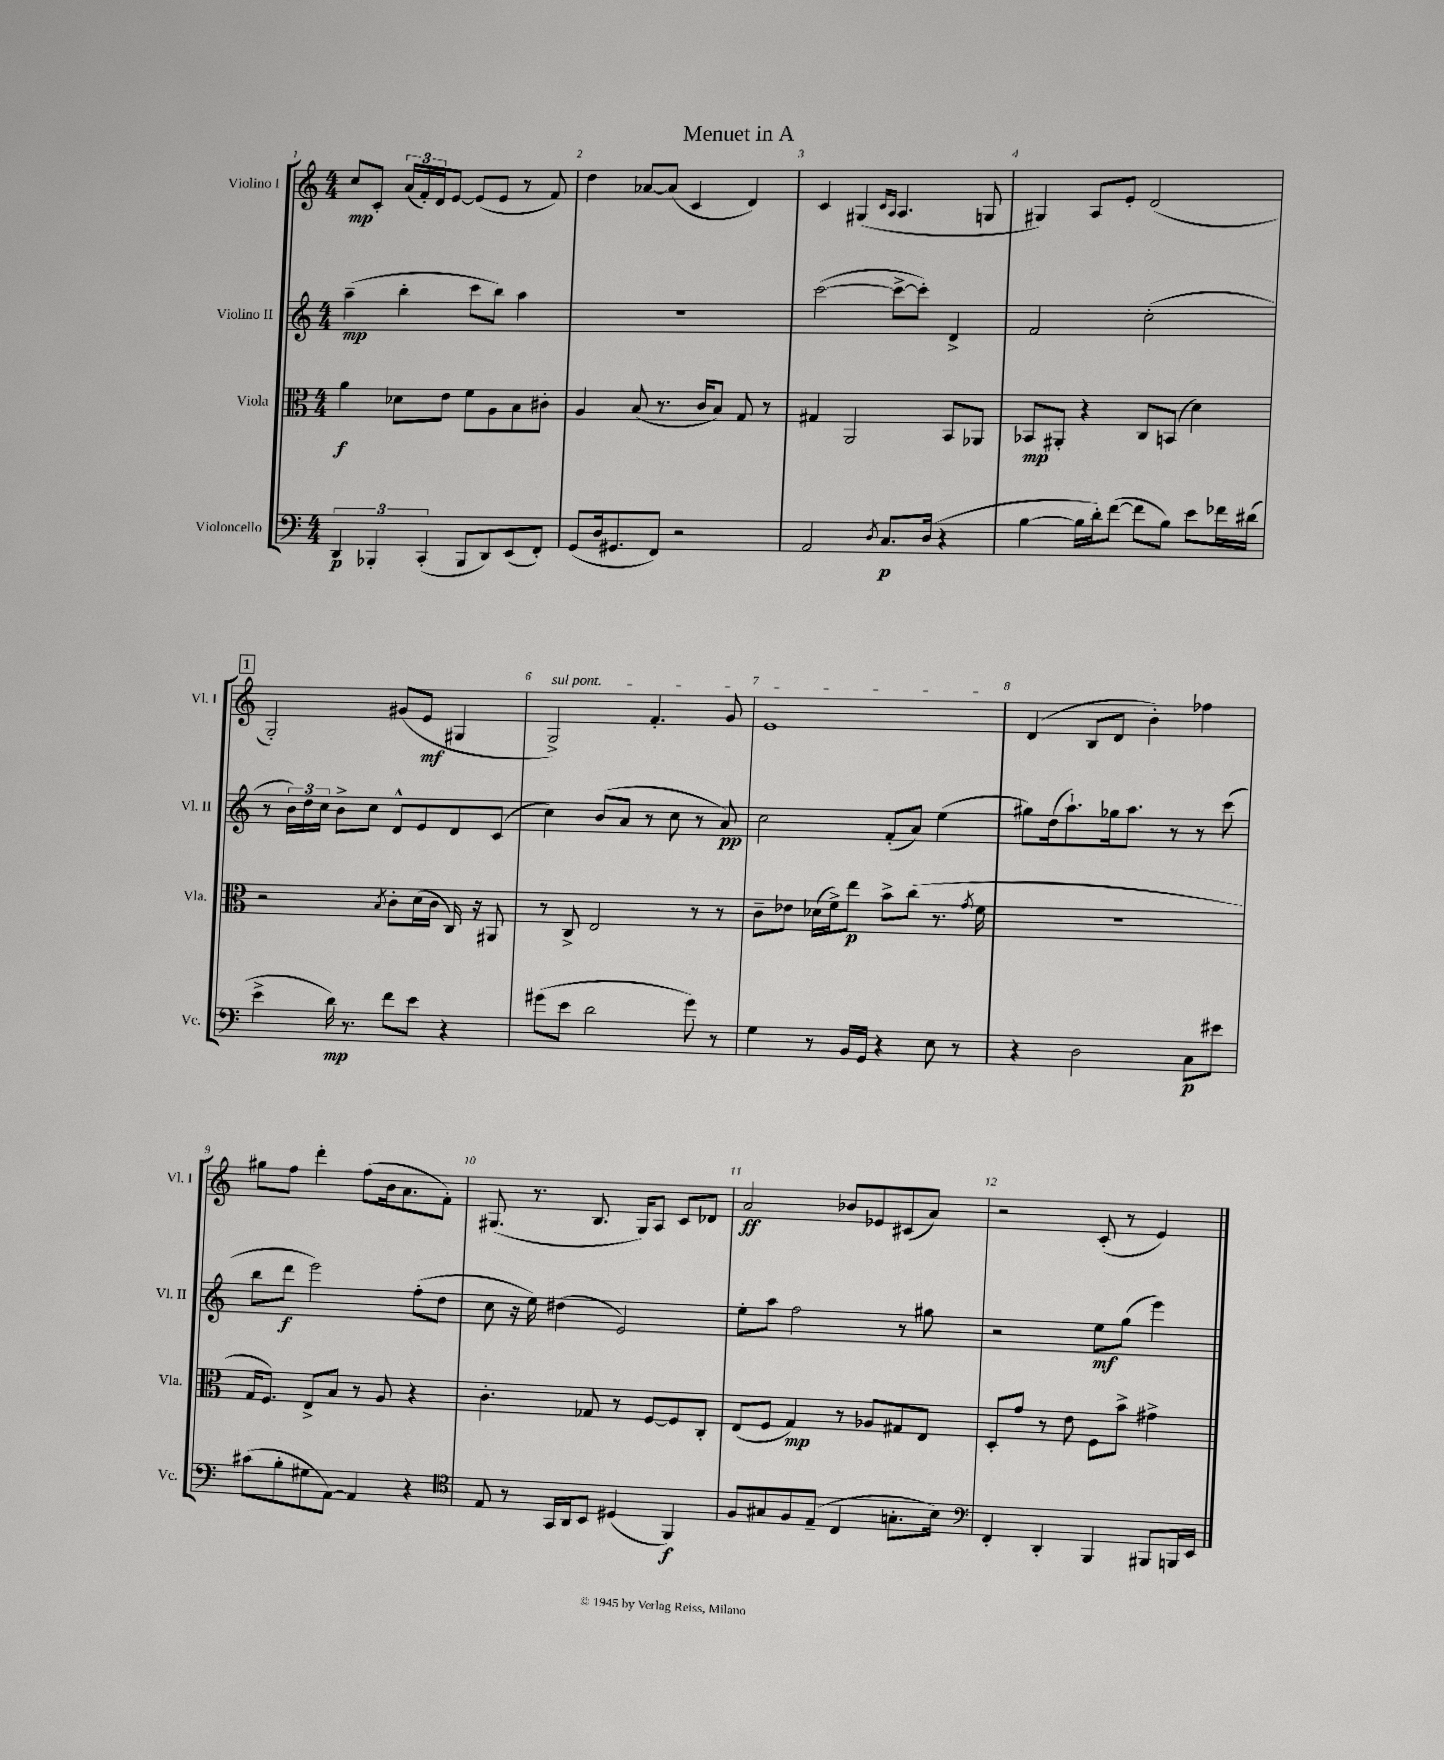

**kern	**dynam	**kern	**dynam	**kern	**dynam	**kern	**dynam
*part4	*part4	*part3	*part3	*part2	*part2	*part1	*part1
*staff4	*staff4	*staff3	*staff3	*staff2	*staff2	*staff1	*staff1
*I"Violoncello	*	*I"Viola	*	*I"Violino II	*	*I"Violino I	*
*I'Vc.	*	*I'Vla.	*	*I'Vl. II	*	*I'Vl. I	*
*clefF4	*	*clefC3	*	*clefG2	*	*clefG2	*
*k[]	*	*k[]	*	*k[]	*	*k[]	*
*M4/4	*	*M4/4	*	*M4/4	*	*M4/4	*
=1	=1	=1	=1	=1	=1	=1	=1
6DD/	p	4a\	f	(4aa~\	mp	8cc/L	mp
.	.	.	.	.	.	8c'/J	.
6BBB-X'/	.	.	.	.	.	.	.
.	.	8d-X\L	.	4bb'\	.	(24a/LL	.
.	.	.	.	.	.	24f'/)	.
(6CC'/	.	.	.	.	.	24d/J	.
.	.	8e\J	.	.	.	[8e/J	.
8BBB-/L	.	8f\L	.	8ccc\L	.	(8e/L]	.
8DD/)	.	8A\	.	8bb\J)	.	8e/J	.
(8EE/	.	8B\	.	4aa\	.	8r	.
8FF'/J)	.	8c#X'\J	.	.	.	8f/)	.
=2	=2	=2	=2	=2	=2	=2	=2
(8GG/L	.	4A/	.	1r	.	4dd\	.
16D/k	.	.	.	.	.	.	.
8.GG#X/	.	.	.	.	.	.	.
.	.	(8B/	.	.	.	[8a-X/L	.
8FF/J)	.	8.r	.	.	.	(8a-/J]	.
2r	.	.	.	.	.	4c/	.
.	.	16c/KL	.	.	.	.	.
.	.	8B/J)	.	.	.	.	.
.	.	8G/	.	.	.	4d/)	.
.	.	8r	.	.	.	.	.
=3	=3	=3	=3	=3	=3	=3	=3
2AA/	.	4G#X/	.	([2ccc\	.	4c/	.
.	.	2AA/	.	.	.	(4G#X/	.
.	.	.	.	.	.	16qqc/LL	.
8qD/	.	.	.	.	.	16qqA/JJ	.
8.C/L	p	.	.	8ccc^\L_	.	4.A/	.
.	.	.	.	8ccc'\J])	.	.	.
(16D/Jk	.	.	.	.	.	.	.
4r	.	8BB/L	.	4d^/	.	.	.
.	.	8AA-X/J	.	.	.	8Gn/	.
=4	=4	=4	=4	=4	=4	=4	=4
[4B\	.	8BB-X/L	mp	2f/	.	4G#X/)	.
.	.	8AA#X'/J	.	.	.	.	.
16B\LL]	.	4r	.	.	.	8A/L	.
16d'\J)	.	.	.	.	.	.	.
([8f\J	.	.	.	.	.	8e'/J	.
8f\L]	.	8C/L	.	(2cc'\	.	(2d/	.
8B\J)	.	(8BBn/J	.	.	.	.	.
8e\L	.	4d\)	.	.	.	.	.
16f-X\L	.	.	.	.	.	.	.
(16d#X\JJ	.	.	.	.	.	.	.
!!LO:LB:g=z
!!LO:REH:place=s1:t=1
=5	=5	=5	=5	=5	=5	=5	=5
4e^\	.	2r	.	8r	.	2G'/)	.
.	.	.	.	24b\LL)	.	.	.
.	.	.	.	24dd\	.	.	.
.	.	.	.	24cc\JJ	.	.	.
16d\)	mp	.	.	8b^\L	.	.	.
8.r	.	.	.	.	.	.	.
.	.	.	.	8cc\J	.	.	.
.	.	8qB/	.	.	.	.	.
8f\L	.	8c'\L	.	8d^^/L	.	(8g#X/L	.
8e\J	.	(16d\L	.	8e/	.	8e/J	mf
.	.	16c\JJ	.	.	.	.	.
4r	.	16C/)	.	8d/	.	4G#X/	.
.	.	16r	.	.	.	.	.
.	.	8AA#X/	.	(8c/J	.	.	.
=6	=6	=6	=6	=6	=6	=6	=6
!	!	!	!	!	!	!LO:TX:a:i:t=sul pont.	!
(8g#X\L	.	8r	.	4cc\)	.	2G^/)	.
8e\J	.	8C^/	.	.	.	.	.
2d\	.	2E/	.	(8b/L	.	.	.
.	.	.	.	8a/J	.	.	.
.	.	.	.	8r	.	4.f'/	.
.	.	.	.	8cc\	.	.	.
8g#\)	.	8r	.	8r	.	.	.
8r	.	8r	.	8a/)	pp	8g/	.
=7	=7	=7	=7	=7	=7	=7	=7
4G\	.	8c~\L	.	2cc\	.	1e	.
.	.	8e-X\J	.	.	.	.	.
8r	.	(16d-X\LL	.	.	.	.	.
.	.	16f^\J)	.	.	.	.	.
16BB/LL	.	8ee\J	p	.	.	.	.
16GG/JJ	.	.	.	.	.	.	.
4r	.	8b^\L	.	(8f'/L	.	.	.
.	.	(8cc\J	.	8a/J)	.	.	.
8E\	.	8.r	.	(4ee\	.	.	.
8r	.	.	.	.	.	.	.
.	.	8qg/	.	.	.	.	.
.	.	16f\	.	.	.	.	.
=8	=8	=8	=8	=8	=8	=8	=8
4r	.	1r	.	8gg#X\L)	.	(4d/	.
.	.	.	.	(16dd\k	.	.	.
.	.	.	.	8.aa`\)	.	.	.
2D\	.	.	.	.	.	8B/L	.
.	.	.	.	16gg-X\k	.	8d/J	.
.	.	.	.	8.aa\J	.	.	.
.	.	.	.	.	.	4b'\)	.
.	.	.	.	8r	.	.	.
8C\L	p	.	.	8r	.	4ff-X\	.
8e#X\J	.	.	.	(8ccc\	.	.	.
!!LO:LB:g=z
=9	=9	=9	=9	=9	=9	=9	=9
(8c#X\L	.	16G/KL	.	8bb\L	.	8gg#X\L	.
.	.	8.F/J)	.	.	.	.	.
8B'\	.	.	.	8ddd\J	f	8ff\J	.
8G#X\	.	8E^/L	.	2eee\)	.	4ddd'\	.
[8AA\J)	.	8B/J	.	.	.	.	.
4AA/]	.	8r	.	.	.	(8ff\L	.
.	.	8A/	.	.	.	16b\k	.
.	.	.	.	.	.	8.a\	.
4r	.	4r	.	(8ff'\L	.	.	.
.	.	.	.	8dd\J	.	8f'\J)	.
=10	=10	=10	=10	=10	=10	=10	=10
*clefC4	*	*	*	*	*	*	*
8E/	.	4.c'\	.	8cc\	.	(8.G#X/	.
8r	.	.	.	16r	.	.	.
.	.	.	.	16ee\)	.	8.r	.
16GG/LL	.	.	.	(4dd#X\	.	.	.
16AA/J	.	.	.	.	.	.	.
8BB/J	.	8G-X/	.	.	.	8.B/	.
(4D#X/	.	8r	.	2e/)	.	.	.
.	.	.	.	.	.	16G#/KL)	.
.	.	[8F/L	.	.	.	8A/J	.
4FF/)	f	8F/]	.	.	.	8c/L	.
.	.	8C'/J	.	.	.	8d-X/J	.
=11	=11	=11	=11	=11	=11	=11	=11
8F/L	.	(8E/L	.	8ee'\L	.	2a/	ff
8G#X/	.	8F/J	.	8aa\J	.	.	.
8F/	.	4G/)	mp	2ff\	.	.	.
(8E~/J	.	.	.	.	.	.	.
4C/	.	8r	.	.	.	8b-X/L	.
.	.	8A-X/L	.	.	.	8e-X/	.
8.Gn'\L	.	8G#X/	.	8r	.	(8c#X/	.
.	.	8E/J	.	8gg#X\	.	8a/J)	.
16B\Jk)	.	.	.	.	.	.	.
=12	=12	=12	=12	=12	=12	=12	=12
*clefF4	*	*	*	*	*	*	*
4FF'/	.	8D'/L	.	2r	.	2r	.
.	.	8g/J	.	.	.	.	.
4DD'/	.	8r	.	.	.	.	.
.	.	8e\	.	.	.	.	.
4BBB/	.	8F\L	.	8ee\L	mf	(8c'/	.
.	.	8b^\J	.	(8gg\J	.	8r	.
8BBB#X/L	.	4g#X^\	.	4eee\)	.	4e/)	.
16BBBn/L	.	.	.	.	.	.	.
16EE/JJ	.	.	.	.	.	.	.
==	==	==	==	==	==	==	==
*-	*-	*-	*-	*-	*-	*-	*-
